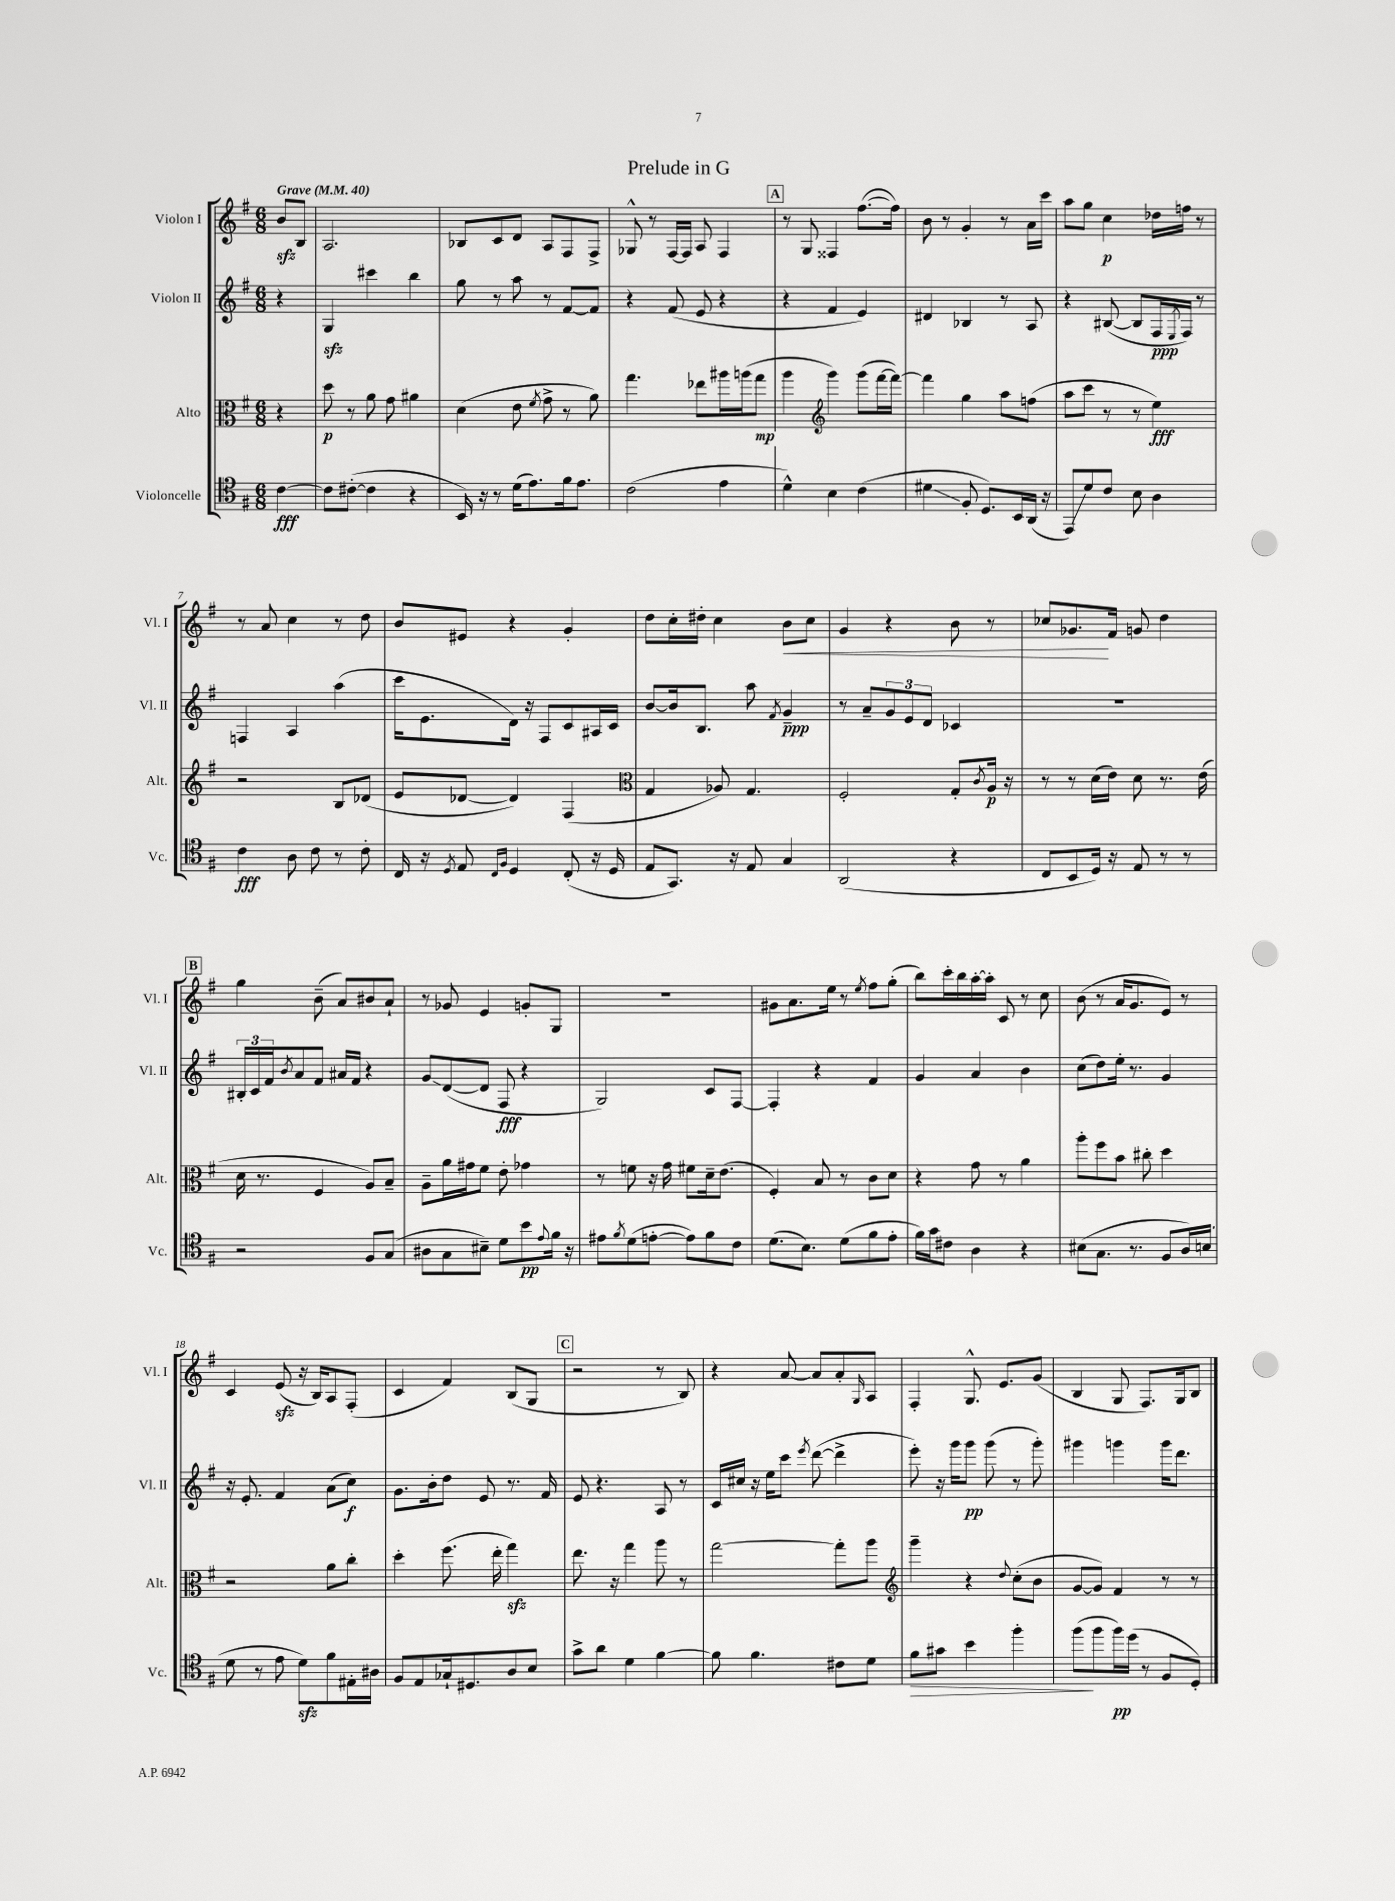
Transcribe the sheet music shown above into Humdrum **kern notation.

**kern	**kern	**kern	**kern
*staff4	*staff3	*staff2	*staff1
*clefC4	*clefC3	*clefG2	*clefG2
*k[f#]	*k[f#]	*k[f#]	*k[f#]
*M6/8	*M6/8	*M6/8	*M6/8
*MM40	*MM40	*MM40	*MM40
[4c	4r	4r	8b
.	.	.	8B
=	=	=	=
8c]	8dd	4G	2.A
([8c#'	8r	.	.
4c#]	8a	4ccc#	.
.	8g	.	.
4r	4a#	4bb	.
=	=	=	=
16BB)	(4d	8gg	8B-
16r	.	.	.
8r	.	8r	8c
(16d	8e	8aa	8d
8.e)	.	.	.
.	8qf#	.	.
.	8g^	8r	8A
16f#	8r	[8f#	8F#
8.e	.	.	.
.	8a)	8f#]	8F#^
=	=	=	=
(2c	4.gg	4r	8G-^^
.	.	.	8r
.	.	(8f#	[16F#
.	.	.	16F#]
.	8ee-	8e	8A
4e	16aa#	4r	4F#
.	(16aa	.	.
.	8gg	.	.
=	=	=	=
4d^^)	4aa	4r	8r
.	.	.	8G
*	*clefG2	*	*
4B	4ggg)	4f#	4F##
(4c	(8ggg	4e)	([8.ff#
.	[16fff#	.	.
.	16fff#_)	.	16ff#])
=	=	=	=
4d#	4fff#]	4d#	8b
.	.	.	8r
8F#'	4gg	4B-	4g'
8.D)	.	.	.
.	8aa	8r	8r
16BB	.	.	.
(16AA	(8ff	8A	16a
16r	.	.	16ccc
=	=	=	=
8EE)	8aa	4r	8aa
8d	8ccc	.	8gg
8c	8r	([8B#	4cc
8B	8r	8B#]	.
4A	4ee)	16F#	16dd-
.	.	8qE	.
.	.	16F#)	16ff
.	.	8r	8r
=	=	=	=
4c	2r	4F	8r
.	.	.	8a
8A	.	4A	4cc
8c	.	.	.
8r	8B	(4aa	8r
8c'	(8d-	.	8dd
=	=	=	=
16C	8e	16ccc	8b
16r	.	8.e	.
8qD	.	.	.
8E	[8d-	.	8e#
16qqC	.	.	.
16qqF#	.	.	.
4D	4d-])	16d)	4r
.	.	16r	.
.	.	8F#	.
(8C'	(4F#	8c	4g'
16r	.	16A#	.
16D	.	16c	.
=	=	=	=
*	*clefC3	*	*
8E	4G	[8b	8dd
8.GG)	.	16b]	16cc'
.	.	8.B	16dd#'
.	8A-)	.	4cc
16r	.	.	.
8E	4.G	8aa	.
.	.	8qf#	.
4G	.	4g~	8b
.	.	.	8cc
=	=	=	=
(2AA	2F#'	8r	4g
.	.	8a~	.
.	.	12g	4r
.	.	12e	.
.	.	12d	.
4r	8G'	4c-	8b
.	8qc	.	.
.	16A	.	8r
.	16r	.	.
=	=	=	=
8C	8r	2.r	8cc-
8BB	8r	.	8.g-
16D)	(16d	.	.
16r	16e)	.	16f#
8E	8d	.	8g
8r	8.r	.	4dd
8r	.	.	.
.	(16e	.	.
=	=	=	=
2r	16d	24B#'	4gg
.	.	24c	.
.	8.r	.	.
.	.	24f#	.
.	.	8qb	.
.	.	8a	.
.	4F#	8f#	(8b~
.	.	16a#	8a)
.	.	16f#	.
8F#	8A)	4r	8b#
(8G	8B~	.	8a`
=	=	=	=
8A#	8A~	8g	8r
8G	16a	([8d	8g-
.	16g#	.	.
8B#~)	8f#	8d]	4e
8d	8e'	8F#	.
8b	4g-	4r	8g'
8qqe	.	.	.
16f#	.	.	8G
16r	.	.	.
=	=	=	=
8e#	8r	2G)	2.r
8qf#	.	.	.
(8d	8f	.	.
[8e'	16r	.	.
.	16g	.	.
8e])	8f#	.	.
8f#	16d~	8c	.
.	(8.e	.	.
8c	.	[8F#	.
=	=	=	=
(8.d	4F#')	4F#']	8g#
.	.	.	8.a
8.B)	.	.	.
.	8B	4r	.
.	.	.	16ee
(8d	8r	.	8r
.	.	.	8qee
8f#	8c	4f#	8ff#
8e'	8d	.	(8gg'
=	=	=	=
16f#)	4r	4g	8bb)
16g	.	.	.
8c#	.	.	16ccc'
.	.	.	16bb
4A	8g	4a	[16aa'
.	.	.	16aa']
.	8r	.	8c
4r	4a	4b	8r
.	.	.	8cc
=	=	=	=
(8B#	8aa'	(8cc	(8b
8.G	8ff#	8dd)	8r
.	8b	16ee'	16a
8.r	.	8.r	8.g
.	8cc#'	.	.
8F#	4dd	4g	8e)
16A)	.	.	8r
(16B	.	.	.
=	=	=	=
8d	2r	16r	4c
.	.	8.e'	.
8r	.	.	.
8e	.	4f#	(8e
8d)	.	.	16r
.	.	.	16B)
8f#	8a	(8a	8A
16E#'	8cc'	8cc)	(8F#'
16A#	.	.	.
=	=	=	=
8F#	4dd'	8.g	4c
8E	.	.	.
.	.	16b'	.
16G-`	(8.ff#	8dd	4f#)
8.D#	.	.	.
.	.	8e	.
.	16ee'	.	.
8A	4gg)	8.r	(8B
8B	.	.	8G
.	.	16f#	.
=	=	=	=
8g^	8.ee	8e	2r
8a	.	4.r	.
.	16r	.	.
4d	4gg	.	.
[4f#	8aa	8A	8r
.	8r	8r	8B)
=	=	=	=
8f#]	[2gg	16c	4r
.	.	16cc#	.
4.f#	.	16r	.
.	.	16ee	.
.	.	8ccc	[8a
.	.	8qeee	.
.	.	([8ddd	8a]
8c#	8gg']	4ddd^]	8a'
.	.	.	16qqG
8d	8aa	.	8A
=	=	=	=
*	*clefG2	*	*
8f#	4ggg~	8eee')	4F#'
8g#	.	16r	.
.	.	16ggg	.
4b	4r	8ggg	8.G^^
.	.	(8ggg	.
.	.	.	8.e
.	8qqdd	.	.
4ff#'	(8cc'	8r	.
.	8b	8ggg')	(8g
=	=	=	=
(8ff#	[8g	4ggg#	4B
8ff#	8g])	.	.
16ff#)	4f#	4ggg	8G
(16dd	.	.	.
8r	.	.	8.F#)
8F#	8r	16ggg	.
.	.	8.ddd	16G
8D')	8r	.	8B
==	==	==	==
*-	*-	*-	*-
